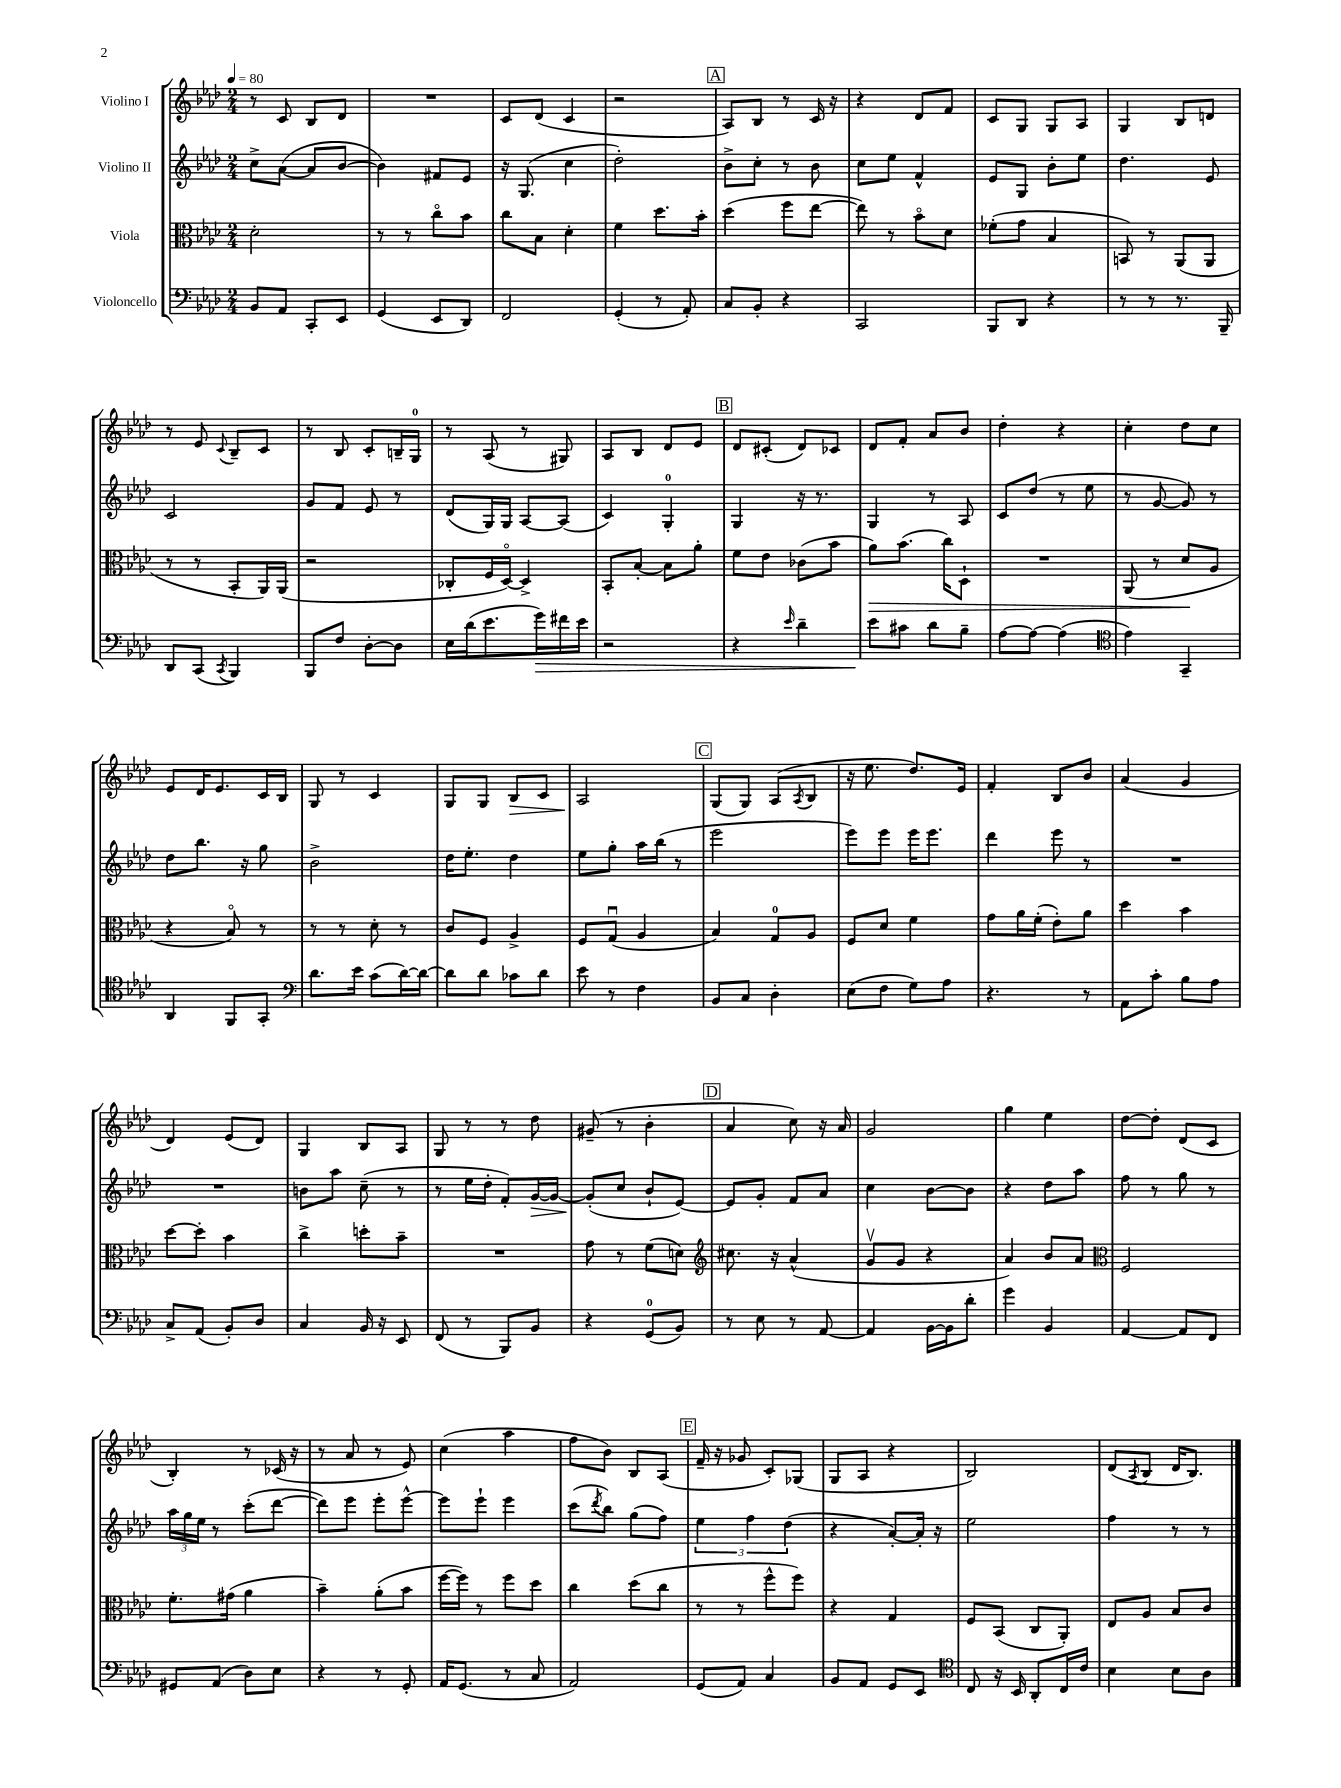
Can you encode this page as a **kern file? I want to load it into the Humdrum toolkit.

**kern	**dynam	**kern	**dynam	**kern	**dynam	**kern	**dynam
*part4	*part4	*part3	*part3	*part2	*part2	*part1	*part1
*staff4	*staff4	*staff3	*staff3	*staff2	*staff2	*staff1	*staff1
*I"Violoncello	*	*I"Viola	*	*I"Violino II	*	*I"Violino I	*
*clefF4	*	*clefC3	*	*clefG2	*	*clefG2	*
*k[b-e-a-d-]	*	*k[b-e-a-d-]	*	*k[b-e-a-d-]	*	*k[b-e-a-d-]	*
*M2/4	*	*M2/4	*	*M2/4	*	*M2/4	*
*MM80	*	*MM80	*	*MM80	*	*MM80	*
=1	=1	=1	=1	=1	=1	=1	=1
8BB-/L	.	2d-'\	.	8cc^\L	.	8r	.
8AA-/J	.	.	.	([8a-\J	.	8c/	.
8CC'/L	.	.	.	8a-/L]	.	8B-/L	.
8EE-/J	.	.	.	[8b-/J	.	8d-/J	.
=2	=2	=2	=2	=2	=2	=2	=2
(4GG/	.	8r	.	4b-\])	.	2r	.
.	.	8r	.	.	.	.	.
8EE-/L	.	8cc\L	.	8f#X/L	.	.	.
8DD-/J)	.	8b-\J	.	8e-/J	.	.	.
=3	=3	=3	=3	=3	=3	=3	=3
2FF/	.	8cc\L	.	16r	.	8c/L	.
.	.	.	.	(8.G/	.	.	.
.	.	8B-\J	.	.	.	(8d-/J	.
.	.	4d-'\	.	4cc\	.	4c/	.
=4	=4	=4	=4	=4	=4	=4	=4
(4GG'/	.	4f\	.	2dd-'\)	.	2r	.
8r	.	8.dd-\L	.	.	.	.	.
8AA-'/)	.	.	.	.	.	.	.
.	.	16b-'\Jk	.	.	.	.	.
!!LO:REH:place=s1:t=A
=5	=5	=5	=5	=5	=5	=5	=5
8C/L	.	(4dd-\	.	8b-^\L	.	8A-/L)	.
8BB-'/J	.	.	.	8cc'\J	.	8B-/J	.
4r	.	8ff\L	.	8r	.	8r	.
.	.	[8ee-\J	.	8b-\	.	16c/	.
.	.	.	.	.	.	16r	.
=6	=6	=6	=6	=6	=6	=6	=6
2CC/	.	8ee-\])	.	8cc\L	.	4r	.
.	.	8r	.	8ee-\J	.	.	.
.	.	8b-\L	.	4f^^/	.	8d-/L	.
.	.	8d-\J	.	.	.	8f/J	.
=7	=7	=7	=7	=7	=7	=7	=7
8BBB-/L	.	(8f-X'\L	.	8e-/L	.	8c/L	.
8DD-/J	.	8g\J	.	8G/J	.	8G/J	.
4r	.	4B-/	.	8b-'\L	.	8G/L	.
.	.	.	.	8ee-\J	.	8A-/J	.
=8	=8	=8	=8	=8	=8	=8	=8
8r	.	8BBn/)	.	4.dd-\	.	4G/	.
8r	.	8r	.	.	.	.	.
8.r	.	(8AA-/L	.	.	.	8B-/L	.
.	.	8AA-/J	.	8e-/	.	8dn/J	.
16BBB-~/	.	.	.	.	.	.	.
!!LO:LB:g=z
=9	=9	=9	=9	=9	=9	=9	=9
8DD-/L	.	8r	.	2c/	.	8r	.
(8CC/J	.	8r	.	.	.	8e-/	.
8qCC/	.	.	.	.	.	8qqc/	.
4BBB-/)	.	8BB-'/L	.	.	.	8B-~/L	.
.	.	16AA-/L)	.	.	.	8c/J	.
.	.	(16AA-/JJ	.	.	.	.	.
=10	=10	=10	=10	=10	=10	=10	=10
8BBB-/L	.	2r	.	8g/L	.	8r	.
8F/J	.	.	.	8f/J	.	8B-/	.
[8D-'\L	.	.	.	8e-/	.	8c'/L	.
8D-\J]	.	.	.	8r	.	16Bn~/L	.
.	.	.	.	.	.	16G/JJ	.
=11	=11	=11	=11	=11	=11	=11	=11
16E-\LL	.	8C-X'/L	.	(8d-/L	.	8r	.
(16d-\J	.	.	.	.	.	.	.
8.e-\	.	16F/L	.	16G/L)	.	(8A-/	.
.	.	[16D-/JJ)	.	16G/JJ	.	.	.
.	.	4D-^/]	.	[8A-/L	.	8r	.
!	!LO:HP:b	!	!	!	!	!	!
16g\L)	>	.	.	.	.	.	.
16f#X\	.	.	.	(8A-/J]	.	8G#X/)	.
16e-\JJ	.	.	.	.	.	.	.
=12	=12	=12	=12	=12	=12	=12	=12
2r	.	8BB-'/L	.	4c/)	.	8A-/L	.
.	.	[8B-'/J	.	.	.	8B-/J	.
.	.	8B-\L]	.	4G'/	.	8d-/L	.
.	.	8a-'\J	.	.	.	8e-/J	.
!!LO:REH:place=s1:t=B
=13	=13	=13	=13	=13	=13	=13	=13
4r	.	8f\L	.	4G/	.	8d-/L	.
.	.	8e-\J	.	.	.	(8c#X'/J	.
16qqe-/	.	.	.	.	.	.	.
4d-~\	.	(8c-X\L	.	16r	.	8d-/L)	.
.	.	.	.	8.r	.	.	.
.	.	8b-\J	.	.	.	8c-X/J	.
=14	=14	=14	=14	=14	=14	=14	=14
!	!	!	!LO:HP:b	!	!	!	!
8e-\L	.	8a-\L)	>	4G/	.	8d-/L	.
8c#X\J	]	(8.b-\J	.	.	.	8f'/J	.
8d-\L	.	.	.	8r	.	8a-/L	.
.	.	16cc\KL)	.	.	.	.	.
8B-~\J	.	8D-`\J	.	8A-/	.	8b-/J	.
=15	=15	=15	=15	=15	=15	=15	=15
[8A-\L	.	2r	.	8c/L	.	4dd-'\	.
8A-\J_	.	.	.	(8dd-/J	.	.	.
(4A-\]	.	.	.	8r	.	4r	.
.	.	.	.	8ee-\	.	.	.
=16	=16	=16	=16	=16	=16	=16	=16
*clefC4	*	*	*	*	*	*	*
4e-\)	.	(8AA-/	.	8r	.	4cc'\	.
.	.	8r	.	[8g/	.	.	.
4GG~/	.	8d-/L	.	8g/])	.	8dd-\L	.
.	.	8A-/J	]	8r	.	8cc\J	.
!!LO:LB:g=z
=17	=17	=17	=17	=17	=17	=17	=17
4AA-/	.	4r	.	8dd-\L	.	8e-/L	.
.	.	.	.	8.bb-\J	.	16d-/K	.
.	.	.	.	.	.	8.e-/	.
8FF/L	.	8B-/)	.	.	.	.	.
.	.	.	.	16r	.	.	.
8GG'/J	.	8r	.	8gg\	.	16c/L	.
.	.	.	.	.	.	16B-/JJ	.
=18	=18	=18	=18	=18	=18	=18	=18
*clefF4	*	*	*	*	*	*	*
8.d-\L	.	8r	.	2b-^\	.	8G/	.
.	.	8r	.	.	.	8r	.
16e-\Jk	.	.	.	.	.	.	.
(8c\L	.	8d-'\	.	.	.	4c/	.
[16d-\L)	.	8r	.	.	.	.	.
16d-\JJ_	.	.	.	.	.	.	.
=19	=19	=19	=19	=19	=19	=19	=19
8d-\L]	.	8c/L	.	16dd-\KL	.	8G/L	.
.	.	.	.	8.ee-'\J	.	.	.
8d-\J	.	8F/J	.	.	.	8G/J	.
!	!	!	!	!	!	!	!LO:HP:b
8c-X\L	.	4A-^/	.	4dd-\	.	8B-/L	>
8d-\J	.	.	.	.	.	8c/J	.
=20	=20	=20	=20	=20	=20	=20	=20
8e-\	.	8F/L	.	8ee-\L	.	2A-/	.
8r	.	(8Gu/J	.	8gg'\J	.	.	.
4F\	.	4A-/	.	16aa-\LL	.	.	.
.	.	.	.	(16bb-\JJ	.	.	.
.	.	.	.	8r	.	.	.
.	.	.	.	.	.	.	]
!!LO:REH:place=s1:t=C
=21	=21	=21	=21	=21	=21	=21	=21
8BB-/L	.	4B-/)	.	2eee-\	.	(8G/L	.
8C/J	.	.	.	.	.	8G/J)	.
4D-'\	.	8G/L	.	.	.	(8A-/L	.
.	.	.	.	.	.	8qA-/	.
.	.	8A-/J	.	.	.	8B-/J	.
=22	=22	=22	=22	=22	=22	=22	=22
(8E-\L	.	8F/L	.	8eee-\L)	.	16r	.
.	.	.	.	.	.	8.ee-\	.
8F\J	.	8d-/J	.	8eee-\J	.	.	.
8G\L)	.	4f\	.	16eee-\KL	.	8.dd-/L)	.
.	.	.	.	8.eee-\J	.	.	.
8A-\J	.	.	.	.	.	.	.
.	.	.	.	.	.	16e-/Jk	.
=23	=23	=23	=23	=23	=23	=23	=23
4.r	.	8g\L	.	4ddd-\	.	4f'/	.
.	.	16a-\L	.	.	.	.	.
.	.	(16f'\JJ	.	.	.	.	.
.	.	8e-'\L)	.	8eee-\	.	8B-/L	.
8r	.	8a-\J	.	8r	.	8b-/J	.
=24	=24	=24	=24	=24	=24	=24	=24
8AA-\L	.	4dd-\	.	2r	.	(4a-/	.
8c'\J	.	.	.	.	.	.	.
8B-\L	.	4b-\	.	.	.	4g/	.
8A-\J	.	.	.	.	.	.	.
!!LO:LB:g=z
=25	=25	=25	=25	=25	=25	=25	=25
8C^/L	.	[8dd-\L	.	2r	.	4d-/)	.
(8AA-/J	.	8dd-'\J]	.	.	.	.	.
8BB-'/L)	.	4b-\	.	.	.	(8e-/L	.
8D-/J	.	.	.	.	.	8d-/J)	.
=26	=26	=26	=26	=26	=26	=26	=26
4C/	.	4cc^\	.	8bn\L	.	4G/	.
.	.	.	.	8aa-\J	.	.	.
16BB-/	.	8ddn'\L	.	(8cc~\	.	8B-/L	.
16r	.	.	.	.	.	.	.
8EE-/	.	8b-~\J	.	8r	.	8A-/J	.
=27	=27	=27	=27	=27	=27	=27	=27
(8FF/	.	2r	.	8r	.	8G/	.
8r	.	.	.	16ee-\LL	.	8r	.
.	.	.	.	16dd-'\JJ	.	.	.
8BBB-/L)	.	.	.	8f'/L)	.	8r	.
!	!	!	!	!	!LO:HP:b	!	!
8BB-/J	.	.	.	[16g/L	>	8dd-\	.
.	.	.	.	16g/JJ_	.	.	.
=28	=28	=28	=28	=28	=28	=28	=28
4r	.	8g\	.	(8g'/L]	.	(8g#X~/	.
.	.	8r	.	8cc/J	]	8r	.
(8GG/L	.	(8f\L	.	8b-`/L	.	4b-'\	.
8BB-/J)	.	8dn\J)	.	[8e-/J)	.	.	.
!!LO:REH:place=s1:t=D
=29	=29	=29	=29	=29	=29	=29	=29
*	*	*clefG2	*	*	*	*	*
8r	.	8.cc#X\	.	8e-/L]	.	4a-/	.
8E-\	.	.	.	8g'/J	.	.	.
.	.	16r	.	.	.	.	.
8r	.	(4a-^^/	.	8f/L	.	8cc\)	.
[8AA-/	.	.	.	8a-/J	.	16r	.
.	.	.	.	.	.	16a-/	.
=30	=30	=30	=30	=30	=30	=30	=30
4AA-/]	.	8gv/L	.	4cc\	.	2g/	.
.	.	8g/J	.	.	.	.	.
[16BB-\LL	.	4r	.	[8b-\L	.	.	.
16BB-\J]	.	.	.	.	.	.	.
8d-'\J	.	.	.	8b-\J]	.	.	.
=31	=31	=31	=31	=31	=31	=31	=31
4g\	.	4a-/)	.	4r	.	4gg\	.
4BB-/	.	8b-/L	.	8dd-\L	.	4ee-\	.
.	.	8a-/J	.	8aa-\J	.	.	.
=32	=32	=32	=32	=32	=32	=32	=32
*	*	*clefC3	*	*	*	*	*
[4AA-/	.	2F/	.	8ff\	.	[8dd-\L	.
.	.	.	.	8r	.	8dd-'\J]	.
8AA-/L]	.	.	.	8gg\	.	(8d-/L	.
8FF/J	.	.	.	8r	.	8c/J	.
!!LO:LB:g=z
=33	=33	=33	=33	=33	=33	=33	=33
8GG#X/L	.	8.f'\L	.	24aa-\LL	.	4B-'/)	.
.	.	.	.	24gg\	.	.	.
.	.	.	.	24ee-\JJ	.	.	.
(8AA-/J	.	.	.	8r	.	.	.
.	.	(16g#X\Jk	.	.	.	.	.
8D-\L)	.	4a-\	.	(8ccc'\L	.	8r	.
8E-\J	.	.	.	[8ddd-\J	.	(16c-X/	.
.	.	.	.	.	.	16r	.
=34	=34	=34	=34	=34	=34	=34	=34
4r	.	4b-~\)	.	8ddd-\L])	.	8r	.
.	.	.	.	8eee-\J	.	8a-/	.
8r	.	(8a-'\L	.	8eee-'\L	.	8r	.
8GG'/	.	8b-\J	.	[8eee-^^\J	.	8e-/)	.
=35	=35	=35	=35	=35	=35	=35	=35
16AA-/KL	.	[16ff\LL	.	8eee-\L]	.	(4cc\	.
(8.GG/J	.	16ff\JJ])	.	.	.	.	.
.	.	8r	.	8eee-`\J	.	.	.
8r	.	8ff\L	.	4eee-\	.	4aa-\	.
8C/	.	8dd-\J	.	.	.	.	.
=36	=36	=36	=36	=36	=36	=36	=36
2AA-/)	.	4cc\	.	(8ccc\L	.	8ff\L	.
.	.	.	.	8qddd-/	.	.	.
.	.	.	.	8bb-\J)	.	8b-\J)	.
.	.	(8dd-\L	.	(8gg\L	.	8B-/L	.
.	.	8cc\J	.	8ff\J)	.	(8A-/J	.
!!LO:REH:place=s1:t=E
=37	=37	=37	=37	=37	=37	=37	=37
(8GG/L	.	8r	.	6ee-\	.	16f~/	.
.	.	.	.	.	.	16r	.
8AA-/J)	.	8r	.	.	.	8g-X/	.
.	.	.	.	6ff\	.	.	.
4C/	.	8ff^^\L	.	.	.	8c'/L)	.
.	.	.	.	(6dd-\	.	.	.
.	.	8ff\J)	.	.	.	(8G-X/J	.
=38	=38	=38	=38	=38	=38	=38	=38
8BB-/L	.	4r	.	4r	.	8G/L	.
8AA-/J	.	.	.	.	.	8A-/J	.
8GG/L	.	4G/	.	[8a-'/L)	.	4r	.
8EE-/J	.	.	.	16a-'/Jk]	.	.	.
.	.	.	.	16r	.	.	.
=39	=39	=39	=39	=39	=39	=39	=39
*clefC4	*	*	*	*	*	*	*
8C/	.	8F/L	.	2ee-\	.	2B-/)	.
16r	.	(8BB-/J	.	.	.	.	.
16BB-/	.	.	.	.	.	.	.
8AA-'/L	.	8C/L	.	.	.	.	.
16C/L	.	8AA-'/J)	.	.	.	.	.
16c/JJ	.	.	.	.	.	.	.
=40	=40	=40	=40	=40	=40	=40	=40
4B-\	.	8E-/L	.	4ff\	.	(8d-/L	.
.	.	.	.	.	.	8qA-/	.
.	.	8A-/J	.	.	.	8B-/J	.
8B-\L	.	8B-/L	.	8r	.	16d-/KL	.
.	.	.	.	.	.	8.B-/J)	.
8A-\J	.	8c/J	.	8r	.	.	.
==	==	==	==	==	==	==	==
*-	*-	*-	*-	*-	*-	*-	*-
